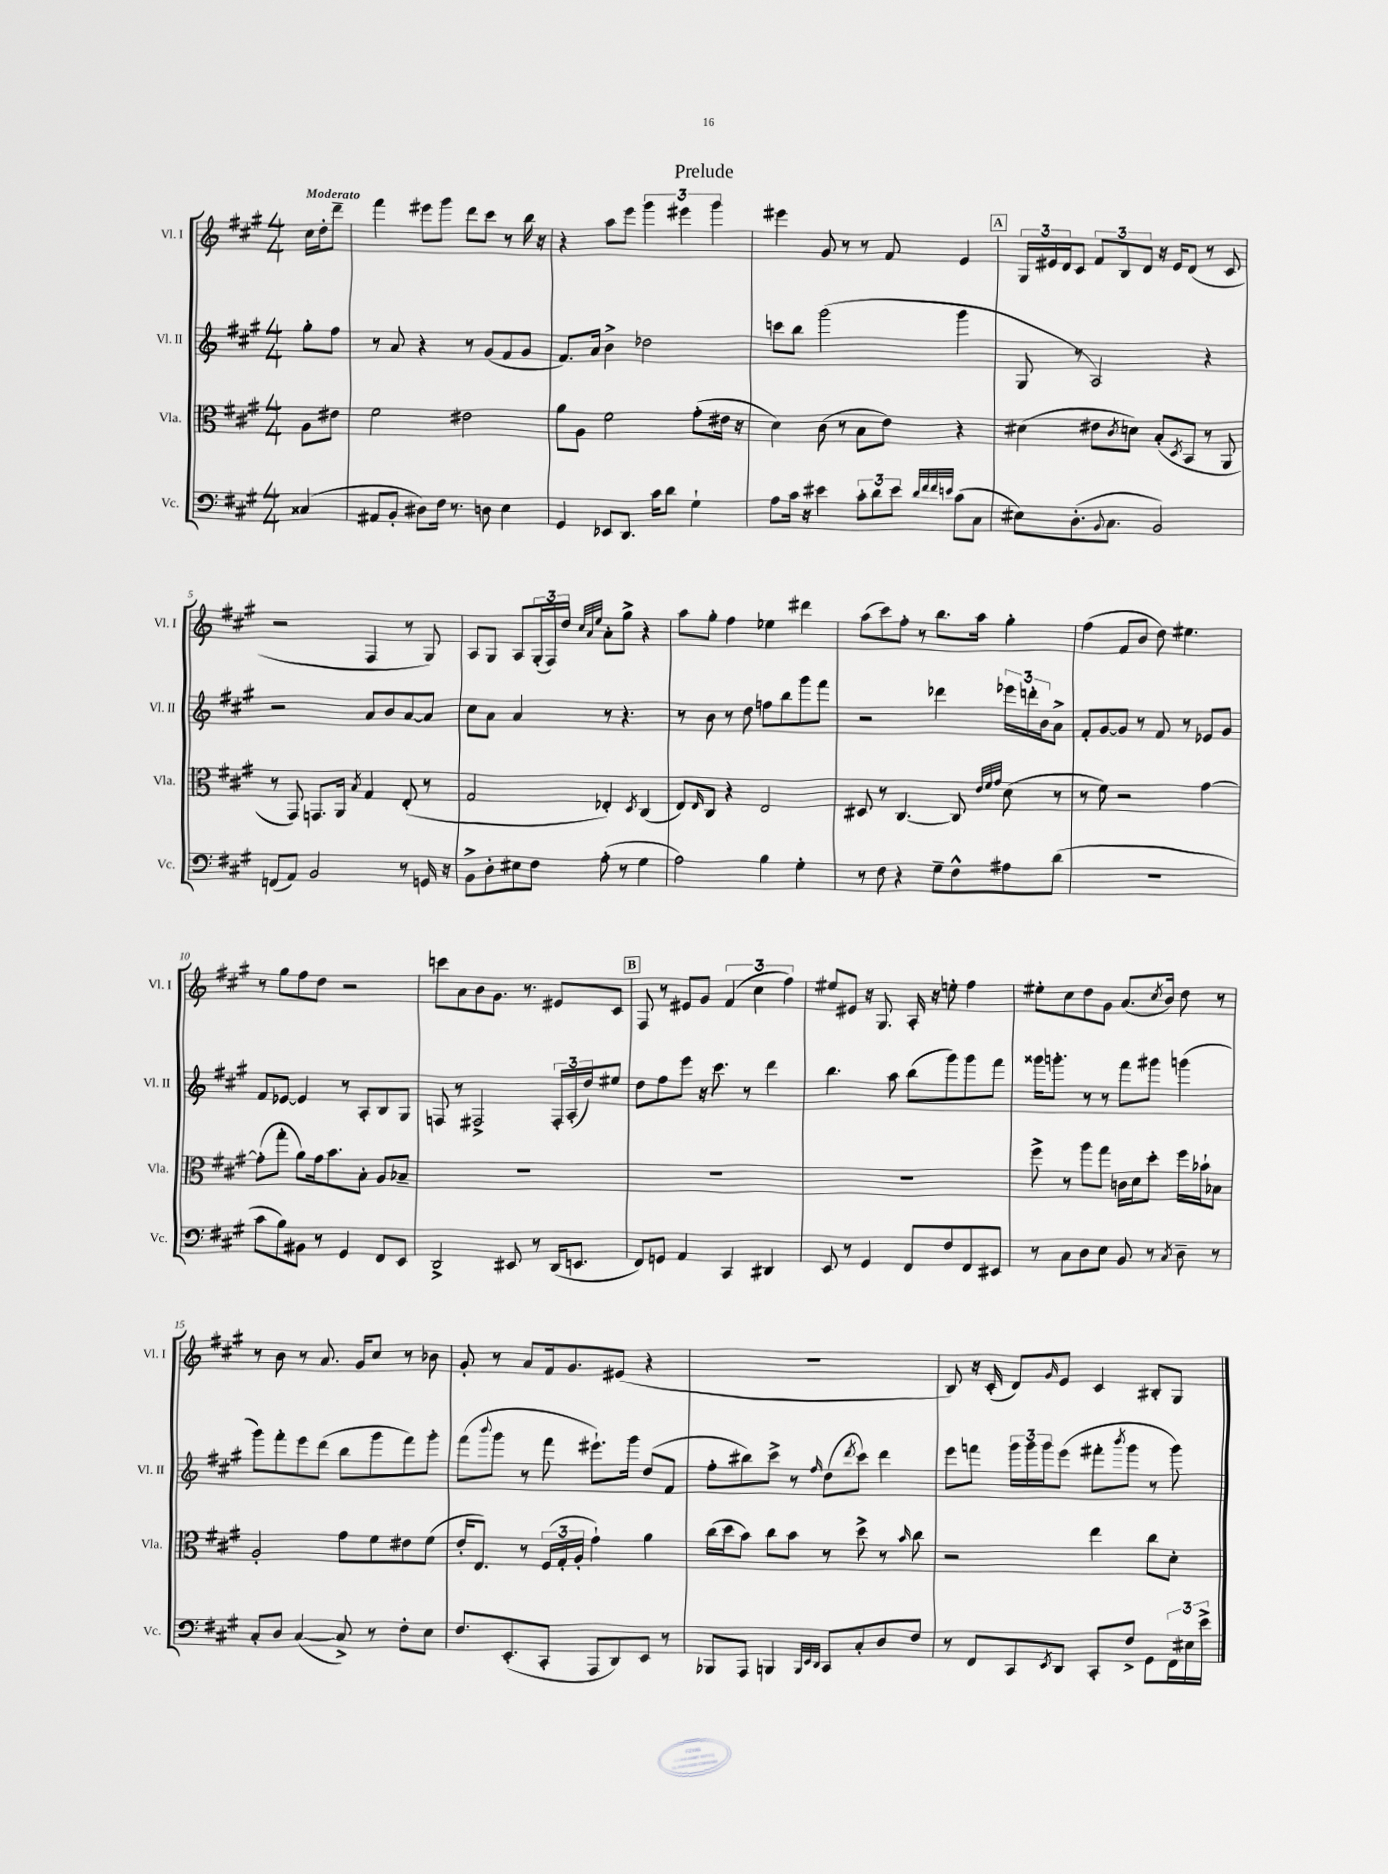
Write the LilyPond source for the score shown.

\header { title = "Prelude" }
<<
\new StaffGroup <<
\new Staff = "s0" \with { instrumentName = "Vl. I" shortInstrumentName = "Vl. I" } {
    \clef treble \key a \major \numericTimeSignature \time 4/4 \partial 4 \tempo "Moderato"
    cis''16 d''16-. d'''8-- |
    fis'''4 eis'''8 gis'''8 d'''8 cis'''8 r8 b''16 r16 |
    r4 a''8 e'''8 \tuplet 3/2 { gis'''4 eis'''4 gis'''4 } |
    eis'''4 gis'8 r8 r8 fis'8 e'4 |
    \mark \markup { \box "A" } \tuplet 3/2 { gis16 eis'16 d'16 } cis'8 \tuplet 3/2 { fis'8 b8 d'8 } r16 eis'16 d'8( r8 cis'8 |
    r2 fis4 r8 gis8) |
    a8 gis8 a8 \tuplet 3/2 { gis16-.( fis16) d''16 } \grace { cis''32 a'32 e''32 } a'8-. gis''8-> r4 |
    a''8 gis''8-. fis''4 ees''4 dis'''4 |
    a''8( cis'''8) fis''8-. r8 b''8. a''16 gis''4-. |
    fis''4( fis'8 b'8 d''8) eis''4. |
    r8 gis''8 fis''8 d''8 r2 |
    c'''8 a'8 b'8 gis'8. r8. eis'8 cis'8 |
    \mark \markup { \box "B" } fis8 r8 eis'8 gis'8 \tuplet 3/2 { fis'4( cis''4 fis''4) } |
    eis''8 eis'8 r16 gis8. a16-. r16 e''8-. fis''4 |
    eis''8-. cis''8 d''8 gis'8 a'8.( \acciaccatura { cis''8 } b'16) d''8 r8 |
    r8 b'8 r8 a'8. gis'16 cis''8 r8 bes'8 |
    gis'8-. r8 a'8 fis'16 gis'8. eis'8( r4 |
    R1 |
    b8) r16 cis'16-.( d'8) \grace { gis'16 } e'8 cis'4 bis8-. gis8 \bar "|." |
}
\new Staff = "s1" \with { instrumentName = "Vl. II" shortInstrumentName = "Vl. II" } {
    \clef treble \key a \major \numericTimeSignature \time 4/4 \partial 4
    gis''8-. fis''8 |
    r8 a'8 r4 r8 gis'8( fis'8 gis'8 |
    fis'8.) a'16 b'4-> des''2 |
    c'''8 b''8 gis'''2( gis'''4 |
    \mark \markup { \box "A" } gis8 r8 a2) r4 |
    r2 a'8 b'8 a'8~ a'8 |
    cis''8 a'8 a'4 r8 r4. |
    r8 b'8 r8 d''8 f''8 b''8 gis'''8 fis'''8 |
    r2 des'''4 \tuplet 3/2 { ees'''16 d'''16-. b'16 } a'8-> |
    fis'8-. gis'8~ gis'8 r8 fis'8 r8 ees'8 gis'8 |
    fis'8 ees'8~ ees'4 r8 a8-. b8 gis8 |
    f8 r8 fis2-> \tuplet 3/2 { fis16-. a16-.( d''16) } eis''8 |
    \mark \markup { \box "B" } d''8 fis''8 e'''8 r16 cis'''8. r8 d'''4 |
    b''4. a''8 b''8( gis'''8) gis'''8 fis'''8 |
    gisis'''16 g'''8.-. r8 r8 fis'''8 gis'''8 g'''4( |
    gis'''8) fis'''8-. e'''8 d'''8( b''8 gis'''8 fis'''8) gis'''8-. |
    fis'''8( \appoggiatura { b'''8 } gis'''8 r8 fis'''8 eis'''8.-!) gis'''16 d''8( fis'8 |
    fis''8-. bis''8) cis'''8-> r8 \grace { fis''16 } d''8( \acciaccatura { d'''8 } cis'''8) d'''4 |
    e'''8 f'''8 \tuplet 3/2 { gis'''16 gis'''16 gis'''16 } e'''8( fis'''8-. \acciaccatura { b'''8 } gis'''8 r8 gis'''8) \bar "|." |
}
\new Staff = "s2" \with { instrumentName = "Vla." shortInstrumentName = "Vla." } {
    \clef alto \key a \major \numericTimeSignature \time 4/4 \partial 4
    a8 eis'8 |
    fis'2 eis'2 |
    a'8 a8 fis'2 gis'8-.( eis'16 r16 |
    d'4) cis'8( r8 b8 e'8) r4 |
    \mark \markup { \box "A" } dis'4( eis'8 \acciaccatura { cis'8 } d'8) b8-.( \acciaccatura { d8 } b,8 r8 a,8 |
    r8 gis,8) g,8. a,16 \acciaccatura { b8 } gis4 e8-.( r8 |
    gis2 ees4-.) \acciaccatura { d8 } cis4( |
    e8) \grace { e16 } cis8 r4 e2 |
    dis8 r8 cis4.~ cis8 \grace { e'32 fis'32 gis'32 } d'8( r8 |
    r8 fis'8) r2 gis'4~ |
    gis'8-.( gis''8-. a'8) gis'16 b'8. b8-. a8 bes8-- |
    R1 |
    \mark \markup { \box "B" } R1 |
    R1 |
    fis''8-> r8 a''8 gis''8 c'16 d'16 d''8-. fis''16 bes'16-! bes8 |
    a2-. gis'8 fis'8 eis'8 fis'8( |
    e'16-. e8.) r8 \tuplet 3/2 { fis16( gis16-. a16-. } gis'4-!) a'4 |
    cis''16( d''16 b'8) cis''8 b'8 r8 d''8-> r8 \grace { b'16 } cis''8 |
    r2 e''4 cis''8 d'8-. \bar "|." |
}
\new Staff = "s3" \with { instrumentName = "Vc." shortInstrumentName = "Vc." } {
    \clef bass \key a \major \numericTimeSignature \time 4/4 \partial 4
    cisis4( |
    ais,8 b,8-. dis8) fis16 r8. d8 e4 |
    gis,4 ees,8 d,8. cis'16 d'8 gis4-! |
    a8 cis'16 r16 eis'4 \tuplet 3/2 { cis'8-. d'8 eis'8 } \grace { d'32 fis'32 fis'32 e'32 } cis'8( cis8 |
    \mark \markup { \box "A" } eis8) d8.-.( \appoggiatura { b,8 } cis8. b,2) |
    f,8( a,8) b,2 r8 g,16 r16 |
    b,8-> d8-. eis8 fis8 a8-.( r8 gis4 |
    a2) b4 gis4-. |
    r8 fis8 r4 gis8-- fis8-^ ais8 d'8( |
    R1 |
    cis'8 b8) bis,8 r8 gis,4 fis,8 e,8 |
    d,2-> eis,8 r8 d,16( e,8. |
    \mark \markup { \box "B" } fis,8) g,8 a,4 cis,4 dis,4 |
    e,8 r8 gis,4 fis,8 fis8 fis,8 eis,8 |
    r8 cis8 d8 e8 b,8 r8 \acciaccatura { cis8 } d8-- r8 |
    cis8-. d8 cis4~( cis8->) r8 fis8-. e8 |
    fis8. e,8.-.( cis,8-. a,,8 d,8) e,8 r8 |
    bes,,8 a,,8 b,,4 \grace { b,,32 e,32 d,32 } cis,8 cis8-. d8 fis8 |
    r8 fis,8 cis,8 \acciaccatura { e,8 } d,8 cis,8-. fis8-> gis,8 \tuplet 3/2 { fis,16 eis16 e'16-> } \bar "|." |
}
>>
>>
